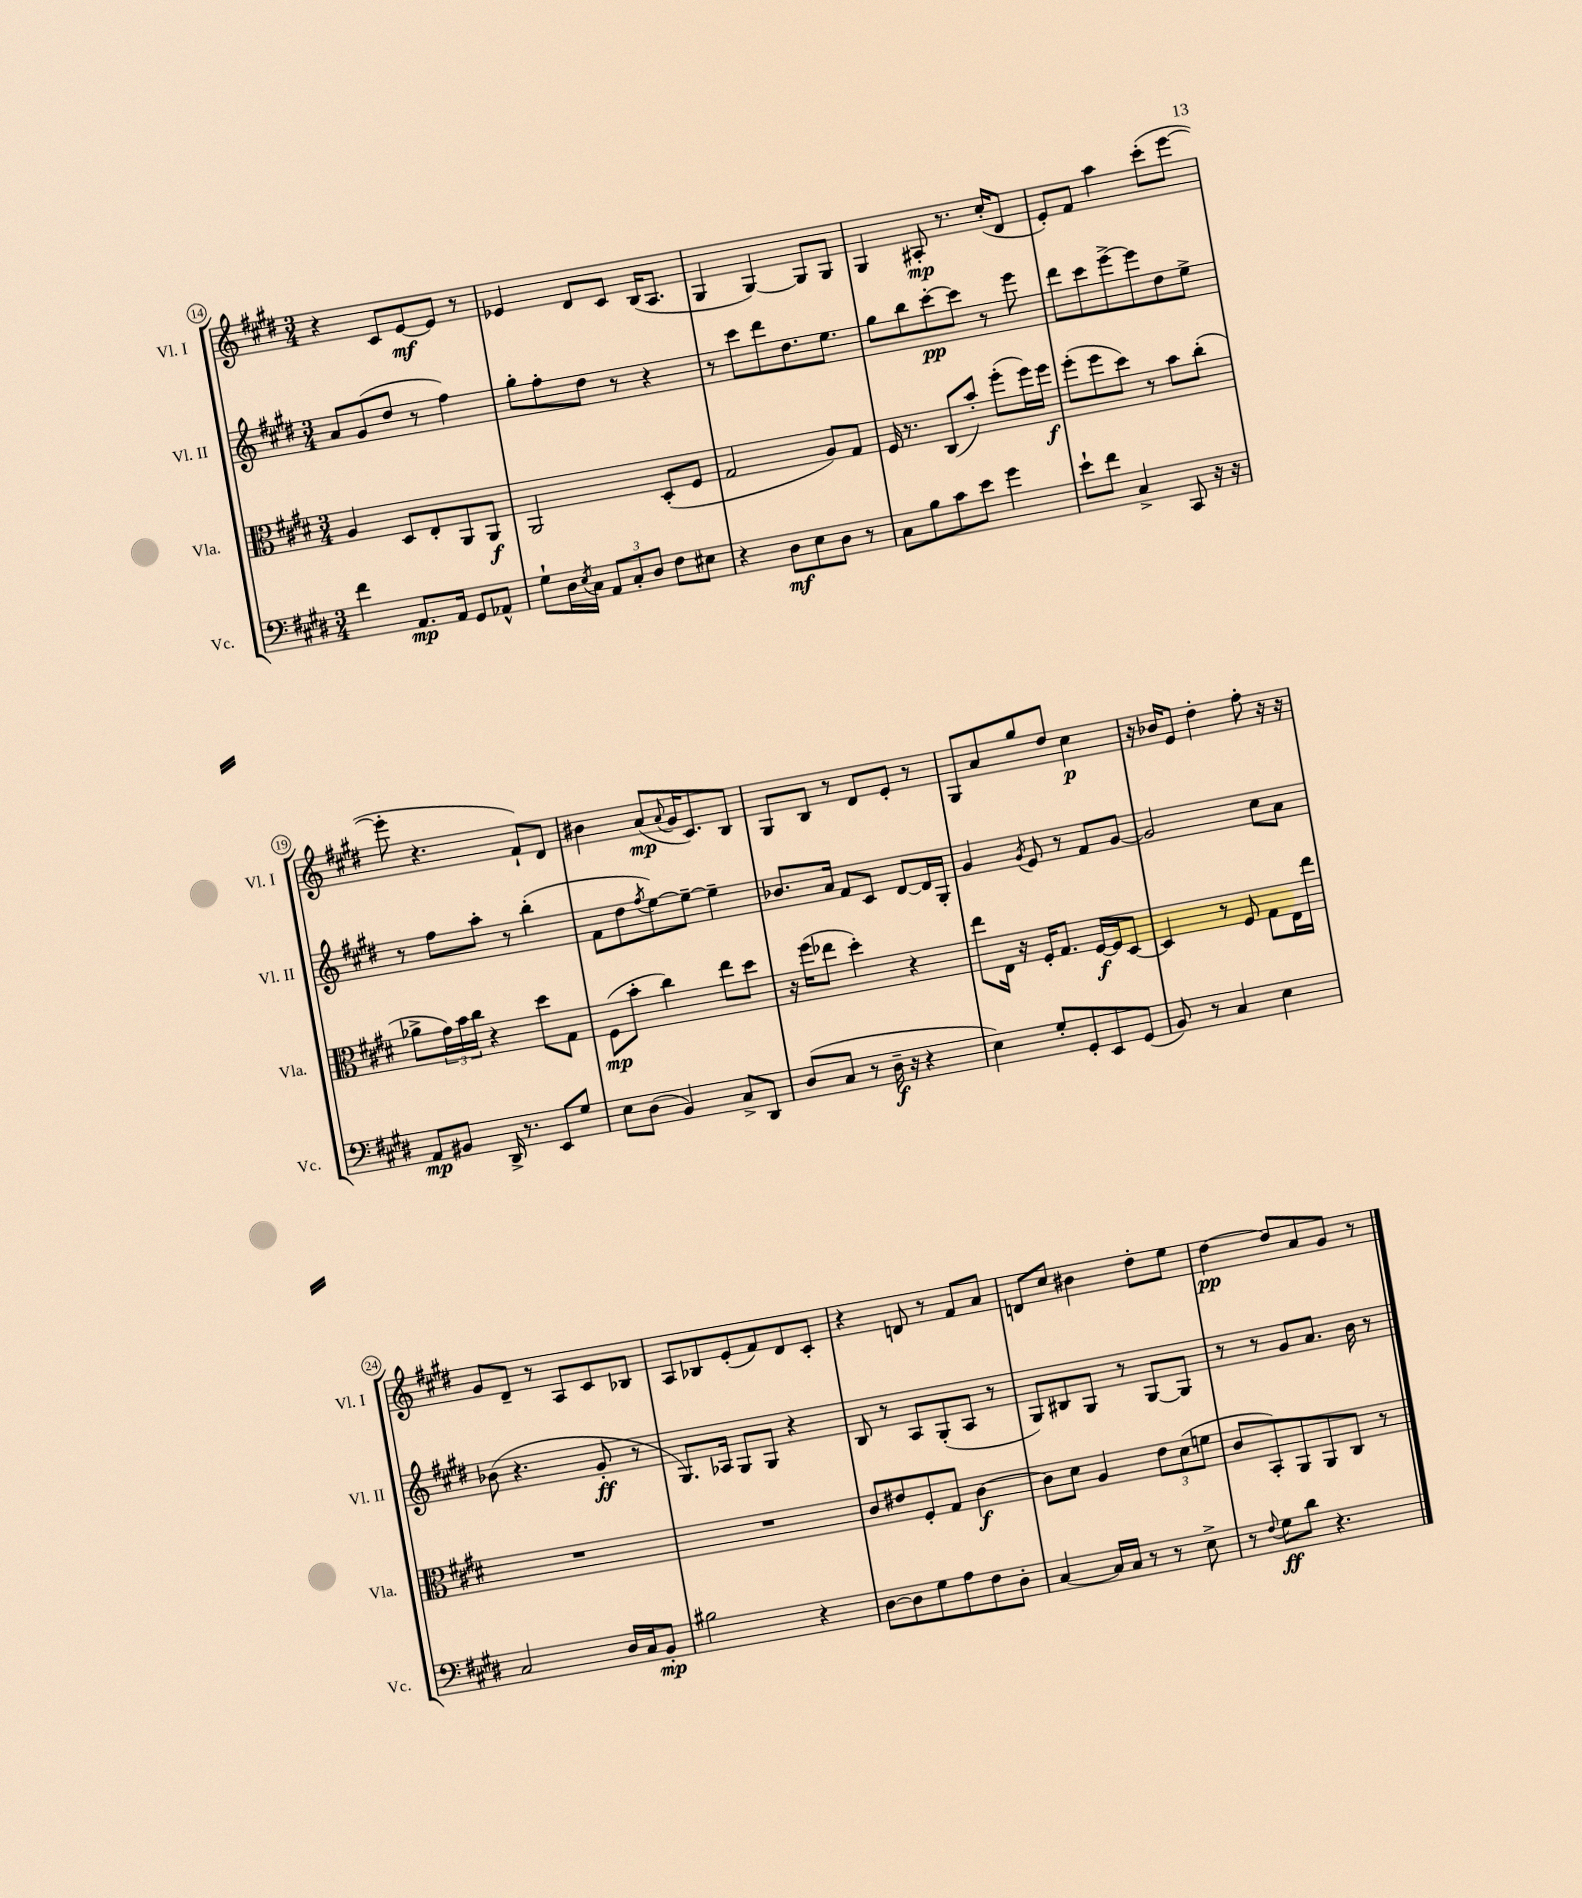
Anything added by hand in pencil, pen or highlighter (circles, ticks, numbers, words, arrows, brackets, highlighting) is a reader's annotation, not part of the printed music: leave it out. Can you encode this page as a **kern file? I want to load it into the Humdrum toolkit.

**kern	**dynam	**kern	**dynam	**kern	**dynam	**kern	**dynam
*part4	*part4	*part3	*part3	*part2	*part2	*part1	*part1
*staff4	*staff4	*staff3	*staff3	*staff2	*staff2	*staff1	*staff1
*I"Vc.	*	*I"Vla.	*	*I"Vl. II	*	*I"Vl. I	*
*I'Vc.	*	*I'Vla.	*	*I'Vl. II	*	*I'Vl. I	*
*clefF4	*	*clefC3	*	*clefG2	*	*clefG2	*
*k[f#c#g#d#]	*	*k[f#c#g#d#]	*	*k[f#c#g#d#]	*	*k[f#c#g#d#]	*
*M3/4	*	*M3/4	*	*M3/4	*	*M3/4	*
=14	=14	=14	=14	=14	=14	=14	=14
4f#\	.	4A/	.	8a/L	.	4r	.
.	.	.	.	(8g#/	.	.	.
8.AA/L	mp	8D#/L	.	8dd#/J	.	8c#/L	.
.	.	8E'/	.	8r	.	[8e/	mf
16AA/Jk	.	.	.	.	.	.	.
8GG#/L	.	8AA/	.	4ff#\)	.	8e/J]	.
8AA-X^^/J	.	8AA/J	f	.	.	8r	.
=15	=15	=15	=15	=15	=15	=15	=15
8G#`\L	.	2AA/	.	8gg#'\L	.	4e-X/	.
16D#\L	.	.	.	8ff#'\	.	.	.
8qE/	.	.	.	.	.	.	.
16C#\JJ	.	.	.	.	.	.	.
12AA/L	.	.	.	8dd#\J	.	8d#/L	.
12C#'/	.	.	.	.	.	.	.
.	.	.	.	8r	.	8c#/J	.
12D#/J	.	.	.	.	.	.	.
8F#\L	.	(8D#'/L	.	4r	.	(16B/KL	.
.	.	.	.	.	.	8.A/J	.
8E#X\J	.	8F#/J	.	.	.	.	.
=16	=16	=16	=16	=16	=16	=16	=16
4r	.	2G#/	.	8r	.	4G#/	.
.	.	.	.	8ccc#\L	.	.	.
8D#\L	mf	.	.	8ddd#\	.	[4G#/)	.
8E\	.	.	.	8.dd#\	.	.	.
8D#\J	.	8A/L)	.	.	.	8G#/L]	.
.	.	.	.	8.ee\J	.	.	.
8r	.	8G#/J	.	.	.	8G#/J	.
=17	=17	=17	=17	=17	=17	=17	=17
8C#\L	.	16F#/	.	8gg#\L	.	4G#/	.
.	.	8.r	.	.	.	.	.
8B\	.	.	.	8bb\	.	.	.
8c#\	.	(8C#/L	.	[8ccc#'\	pp	8A#X'/	mp
8e\J	.	8b'/J)	.	8ccc#\J]	.	8.r	.
4g#\	.	(8ff#'\L	.	8r	.	.	.
.	.	.	.	.	.	(16cc#'/KL	.
.	.	16ff#\L)	.	8eee\	.	8d#/J	.
.	.	16ff#\JJ	f	.	.	.	.
=18	=18	=18	=18	=18	=18	=18	=18
8e`\L	.	(8ff#'\L	.	8ddd#\L	.	8e'/L)	.
8f#\J	.	8ff#\	.	8ccc#\	.	8f#/J	.
4C#^/	.	8dd#\J)	.	[8eee^\	.	4aa\	.
.	.	8r	.	8eee\]	.	.	.
8CC#/	.	8b\L	.	8dd#\	.	(8ccc#'\L	.
16r	.	(8cc#'\J	.	8ee^\J	.	[8eee\J	.
16r	.	.	.	.	.	.	.
!!LO:LB:g=z
=19	=19	=19	=19	=19	=19	=19	=19
8AA/L	mp	8a-X^\L	.	8r	.	8eee'\]	.
8BB#X/J	.	24g#\L)	.	8ff#\L	.	4.r	.
.	.	24b\	.	.	.	.	.
.	.	24cc#\JJ	.	.	.	.	.
16DD#^/	.	4r	.	8aa'\J	.	.	.
8.r	.	.	.	.	.	.	.
.	.	.	.	8r	.	.	.
8EE/L	.	8dd#\L	.	(4bb'\	.	8f#`/L)	.
8G#/J	.	8G#\J	.	.	.	8d#/J	.
=20	=20	=20	=20	=20	=20	=20	=20
8E\L	.	(8F#\L	mp	8f#\L	.	4b#X\	.
(8D#\J	.	8b'\J	.	8dd#\	.	.	.
.	.	.	.	8qff#/	.	.	.
4BB/)	.	4cc#\)	.	[8ee\)	.	(8a/L	mp
.	.	.	.	.	.	8qqa/	.
.	.	.	.	8ee~\J_	.	16g#/K	.
.	.	.	.	.	.	8.c#/)	.
8C#^/L	.	8ee\L	.	4ee~\]	.	.	.
8DD#/J	.	8dd#\J	.	.	.	8B/J	.
=21	=21	=21	=21	=21	=21	=21	=21
(8D#/L	.	16r	.	8.b-X/L	.	8G#/L	.
.	.	(16ff#\KL	.	.	.	.	.
8C#/J	.	8ee-X\J	.	.	.	8B/J	.
.	.	.	.	16a/Jk	.	.	.
8r	.	4dd#'\)	.	8f#/L	.	8r	.
16D#~\	f	.	.	8c#/J	.	8d#/L	.
16r	.	.	.	.	.	.	.
4r	.	4r	.	[8d#/L	.	8e'/J	.
.	.	.	.	16d#/L]	.	8r	.
.	.	.	.	16G#'/JJ	.	.	.
=22	=22	=22	=22	=22	=22	=22	=22
4E\)	.	8ee\L	.	4g#/	.	8G#/L	.
.	.	16E\Jk	.	.	.	8a/	.
.	.	16r	.	.	.	.	.
.	.	.	.	8qg#/	.	.	.
8G#'/L	.	16F#'/KL	.	8e/	.	8gg#/	.
.	.	8.G#/J	.	.	.	.	.
8GG#'/	.	.	.	8r	.	8dd#/J	.
8EE/	.	[16F#/LL	f	8f#/L	.	4cc#\	p
.	.	16F#/J]	.	.	.	.	.
(8GG#/J	.	[8D#/J	.	[8g#/J	.	.	.
=23	=23	=23	=23	=23	=23	=23	=23
8BB/)	.	4D#/]	.	2g#/]	.	16r	.
.	.	.	.	.	.	16b-X/KL	.
8r	.	.	.	.	.	8e/J	.
4C#/	.	8r	.	.	.	4dd#'\	.
.	.	8F#/	.	.	.	.	.
4E\	.	8G#\L	.	8cc#\L	.	8ff#'\	.
.	.	16E\L	.	8a\J	.	16r	.
.	.	16ee\JJ	.	.	.	16r	.
!!LO:LB:g=z
=24	=24	=24	=24	=24	=24	=24	=24
2C#/	.	2.r	.	(8b-X\	.	8g#/L	.
.	.	.	.	4.r	.	8d#~/J	.
.	.	.	.	.	.	8r	.
.	.	.	.	.	.	8A/L	.
16D#/LL	.	.	.	8g#'/	ff	8c#/	.
16C#/J	.	.	.	.	.	.	.
8BB'/J	mp	.	.	8r	.	8B-X/J	.
=25	=25	=25	=25	=25	=25	=25	=25
2B#X\	.	2.r	.	8.G#/L)	.	8A/L	.
.	.	.	.	.	.	8B-X/	.
.	.	.	.	16A-X/Jk	.	.	.
.	.	.	.	8G#/L	.	(8e'/	.
.	.	.	.	8G#/J	.	8f#/)	.
4r	.	.	.	4r	.	8d#/	.
.	.	.	.	.	.	8c#'/J	.
=26	=26	=26	=26	=26	=26	=26	=26
[8D#\L	.	8c#/L	.	8B/	.	4r	.
8D#\]	.	8e#X/	.	8r	.	.	.
8G#\	.	8F#'/	.	8A/L	.	8dn/	.
8A\	.	8G#/J	.	(8G#'/	.	8r	.
8F#\	.	[4c#\	f	8A/J	.	8f#/L	.
8D#'\J	.	.	.	8r	.	8a/J	.
=27	=27	=27	=27	=27	=27	=27	=27
[4C#/	.	8c#\L]	.	8G#/L)	.	8dn/L	.
.	.	8d#\J	.	8B#X/	.	8cc#/J	.
16C#/LL]	.	4A/	.	8G#/J	.	4b#X\	.
16C#/JJ	.	.	.	.	.	.	.
8r	.	.	.	8r	.	.	.
8r	.	12e\L	.	[8G#/L	.	8dd#'\L	.
.	.	(12d#\	.	.	.	.	.
8E^\	.	.	.	8G#/J]	.	8ee\J	.
.	.	12fn\J	.	.	.	.	.
=28	=28	=28	=28	=28	=28	=28	=28
8r	.	8c#/L	.	8r	.	[4dd#\	pp
8qqF#/	.	.	.	.	.	.	.
8G#\L	ff	8BB'/)	.	8r	.	.	.
8d#\J	.	8AA/	.	8g#/L	.	8dd#/L]	.
4.r	.	8AA/	.	8.a/J	.	8a/	.
.	.	8C#/J	.	.	.	8g#/J	.
.	.	.	.	16b\	.	.	.
.	.	8r	.	8r	.	8r	.
==	==	==	==	==	==	==	==
*-	*-	*-	*-	*-	*-	*-	*-
